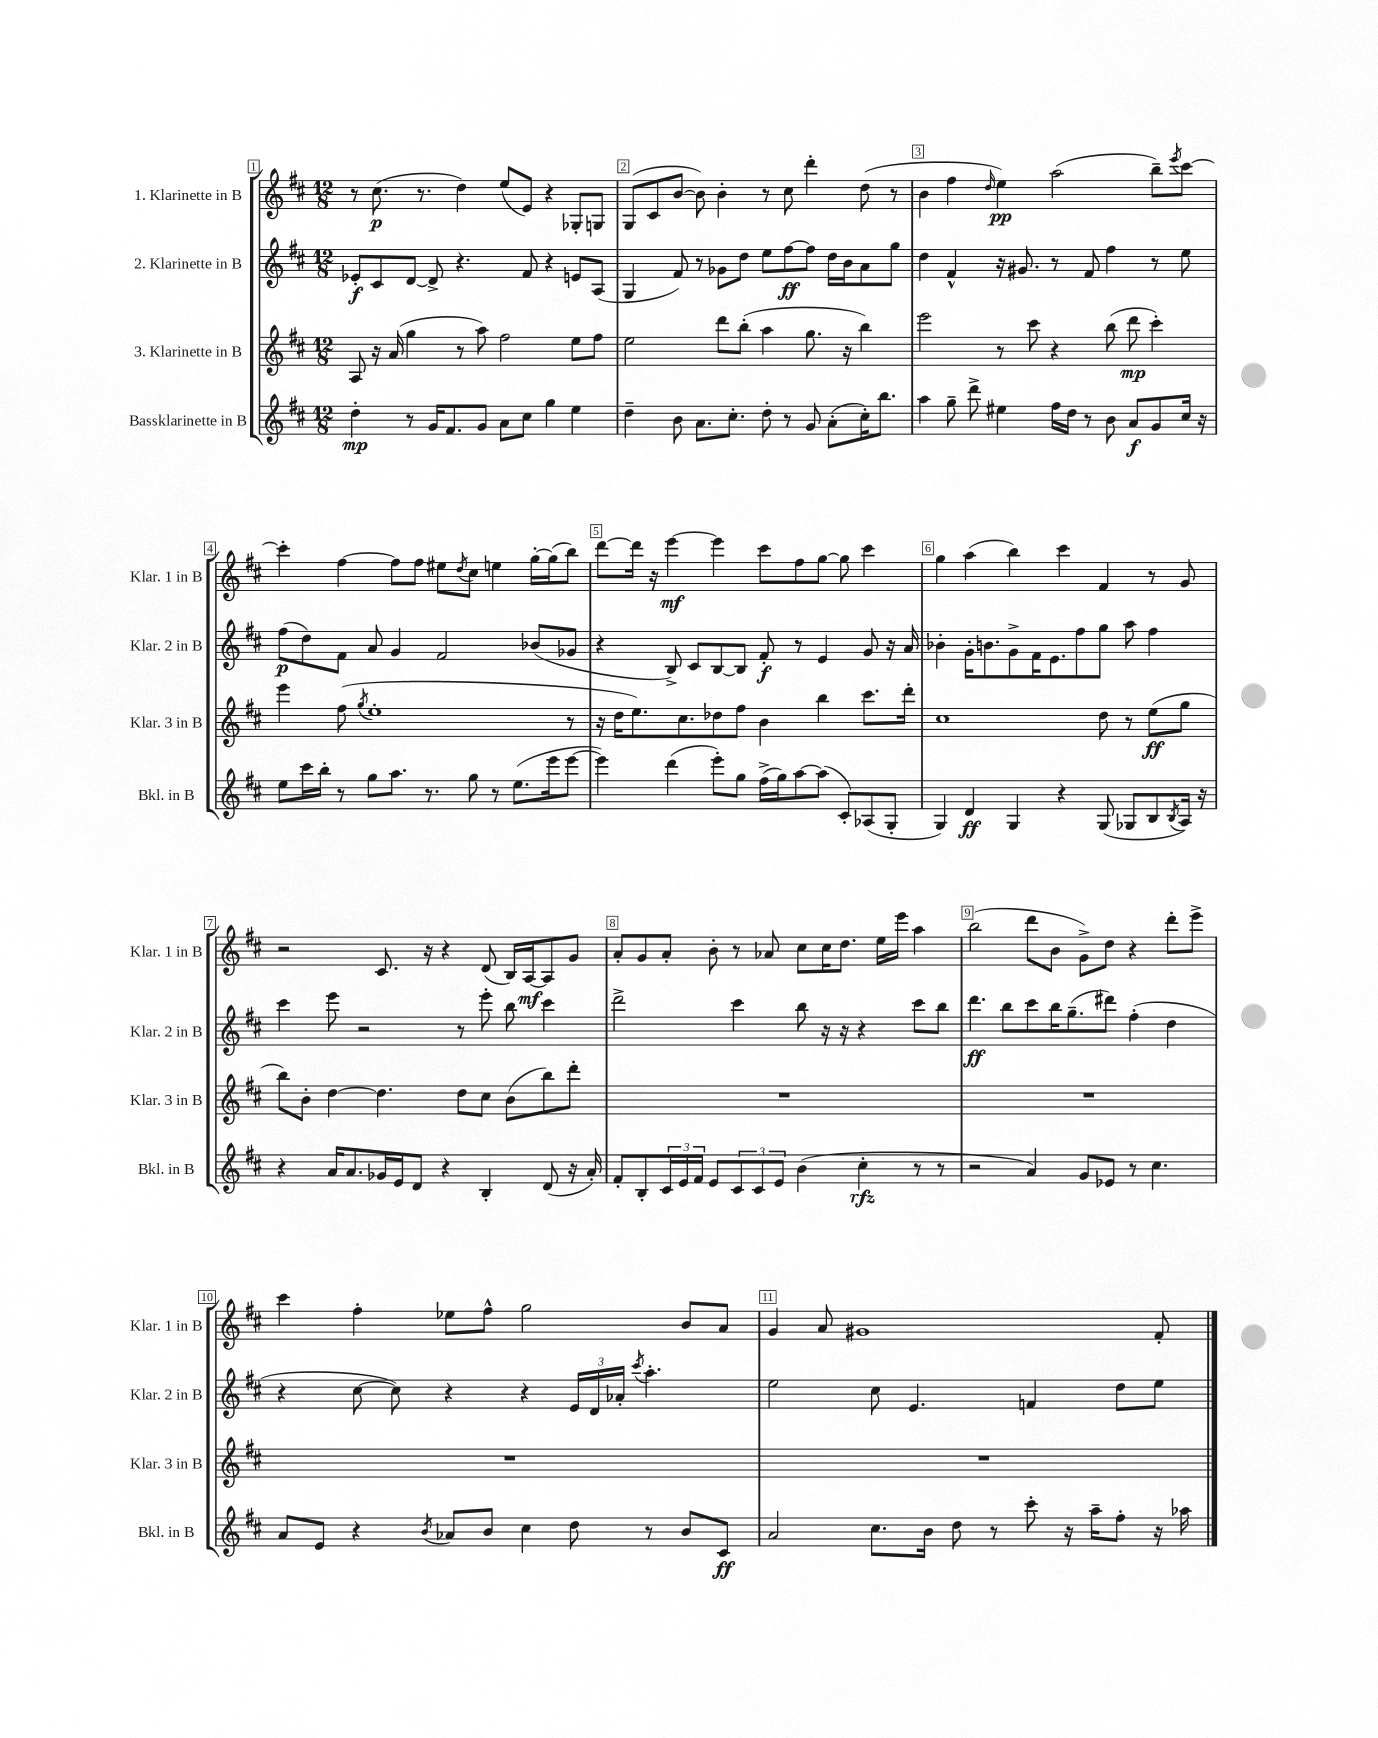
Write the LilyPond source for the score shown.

<<
\new StaffGroup <<
\new Staff = "s0" \with { instrumentName = "1. Klarinette in B" shortInstrumentName = "Klar. 1 in B" } {
    \clef treble \key d \major \numericTimeSignature \time 12/8
    r8 cis''8.\p( r8. d''4) e''8( e'8) r4 ges8-. g8 |
    g8( cis'8 b'8~ b'8) b'4-. r8 cis''8 d'''4-. d''8( r8 |
    b'4 fis''4 \grace { d''16 } e''4\pp) a''2( b''8--) \acciaccatura { e'''8 } cis'''8~ |
    cis'''4-. fis''4~ fis''8 fis''8 eis''8 \acciaccatura { d''8 } cis''8 e''4 g''16~-. g''16( b''8) |
    d'''8~ d'''16 r16 e'''4~\mf e'''4 cis'''8 fis''8 g''8~ g''8 cis'''4 |
    g''4 a''4( b''4) cis'''4 fis'4 r8 g'8 |
    r2 cis'8. r16 r4 d'8( b16) a16~\mf a8 g'8 |
    a'8-. g'8 a'8-. b'8-. r8 aes'8 cis''8 cis''16 d''8. e''16 e'''16 a''4 |
    b''2( d'''8 b'8 g'8->) d''8 r4 d'''8-. e'''8-> |
    cis'''4 fis''4-. ees''8 fis''8-^ g''2 b'8 a'8 |
    g'4 a'8 gis'1 fis'8-. \bar "|." |
}
\new Staff = "s1" \with { instrumentName = "2. Klarinette in B" shortInstrumentName = "Klar. 2 in B" } {
    \clef treble \key d \major \numericTimeSignature \time 12/8
    ees'8-.\f cis'8 d'8~ d'8-> r4. fis'8 r4 e'8 a8( |
    g4 fis'8) r8 ges'8 d''8 e''8 fis''8~\ff fis''8 d''16 b'16 a'8 g''8 |
    d''4 fis'4-^ r16 gis'8. r8 fis'8 fis''4 r8 e''8 |
    fis''8\p( d''8) fis'8 a'8 g'4 fis'2 bes'8( ges'8 |
    r4 b8->) cis'8 b8~ b8 fis'8-.\f r8 e'4 g'8 r16 a'16 |
    bes'4-. g'16-. b'8. g'8-> fis'16 e'8. fis''8 g''8 a''8 fis''4 |
    cis'''4 e'''8 r2 r8 e'''8-. b''8 cis'''4 |
    d'''2-> cis'''4 b''8 r16 r16 r4 cis'''8 b''8 |
    d'''4.\ff b''8 cis'''8 b''16 g''8.--( dis'''8) fis''4-.( d''4 |
    r4 cis''8~ cis''8) r4 r4 \tuplet 3/2 { e'16 d'16 aes'16-. } \acciaccatura { cis'''8 } a''4.-. |
    e''2 cis''8 e'4. f'4 d''8 e''8 \bar "|." |
}
\new Staff = "s2" \with { instrumentName = "3. Klarinette in B" shortInstrumentName = "Klar. 3 in B" } {
    \clef treble \key d \major \numericTimeSignature \time 12/8
    a8 r16 a'16( g''4 r8 a''8) fis''2 e''8 fis''8 |
    e''2 d'''8 b''8-.( a''4 g''8. r16 b''4) |
    e'''2 r8 cis'''8 r4 b''8( d'''8\mp cis'''4-.) |
    e'''4 fis''8( \acciaccatura { g''8 } e''1-. r8 |
    r16 d''16 e''8.) cis''8. des''8 fis''8 b'4 b''4 cis'''8. d'''16-. |
    cis''1 d''8 r8 e''8\ff( g''8 |
    b''8) b'8-. d''4~ d''4. d''8 cis''8 b'8( b''8) d'''8-. |
    R1. |
    R1. |
    R1. |
    R1. \bar "|." |
}
\new Staff = "s3" \with { instrumentName = "Bassklarinette in B" shortInstrumentName = "Bkl. in B" } {
    \clef treble \key d \major \numericTimeSignature \time 12/8
    d''4-.\mp r8 g'16 fis'8. g'8 a'8 cis''8 g''4 e''4 |
    d''4-- b'8 a'8. cis''8.-. d''8-. r8 g'8 a'8-.( cis''16-.) b''8. |
    a''4 g''8-- d'''8-> eis''4 fis''16 d''16 r8 b'8 a'8\f g'8 cis''16 r16 |
    e''8 cis'''16 b''16-. r8 g''8 a''8. r8. g''8 r8 e''8.( e'''16 e'''8~ |
    e'''4) d'''4( e'''8-.) g''8 fis''16->( g''16) a''8~ a''8( cis'8-.) aes8( g8-. |
    g4) d'4\ff g4 r4 g8( ges8 b8 \acciaccatura { b8 } a16) r16 |
    r4 a'16 a'8. ges'16 e'16 d'8 r4 b4-. d'8( r16 a'16-.) |
    fis'8-. b8-. \tuplet 3/2 { cis'16 e'16 fis'16 } e'8 \tuplet 3/2 { cis'8 cis'8 e'8 } b'4( cis''4-.\rfz r8 r8 |
    r2 a'4) g'8 ees'8 r8 cis''4. |
    a'8 e'8 r4 \acciaccatura { b'8 } aes'8 b'8 cis''4 d''8 r8 b'8 cis'8\ff |
    a'2 cis''8. b'16 d''8 r8 cis'''8-. r16 a''16-- fis''8-. r16 aes''16 \bar "|." |
}
>>
>>
\layout { \context { \Score \override BarNumber.break-visibility = ##(#f #t #t) barNumberVisibility = #all-bar-numbers-visible \override BarNumber.stencil = #(make-stencil-boxer 0.1 0.3 ly:text-interface::print) } }
